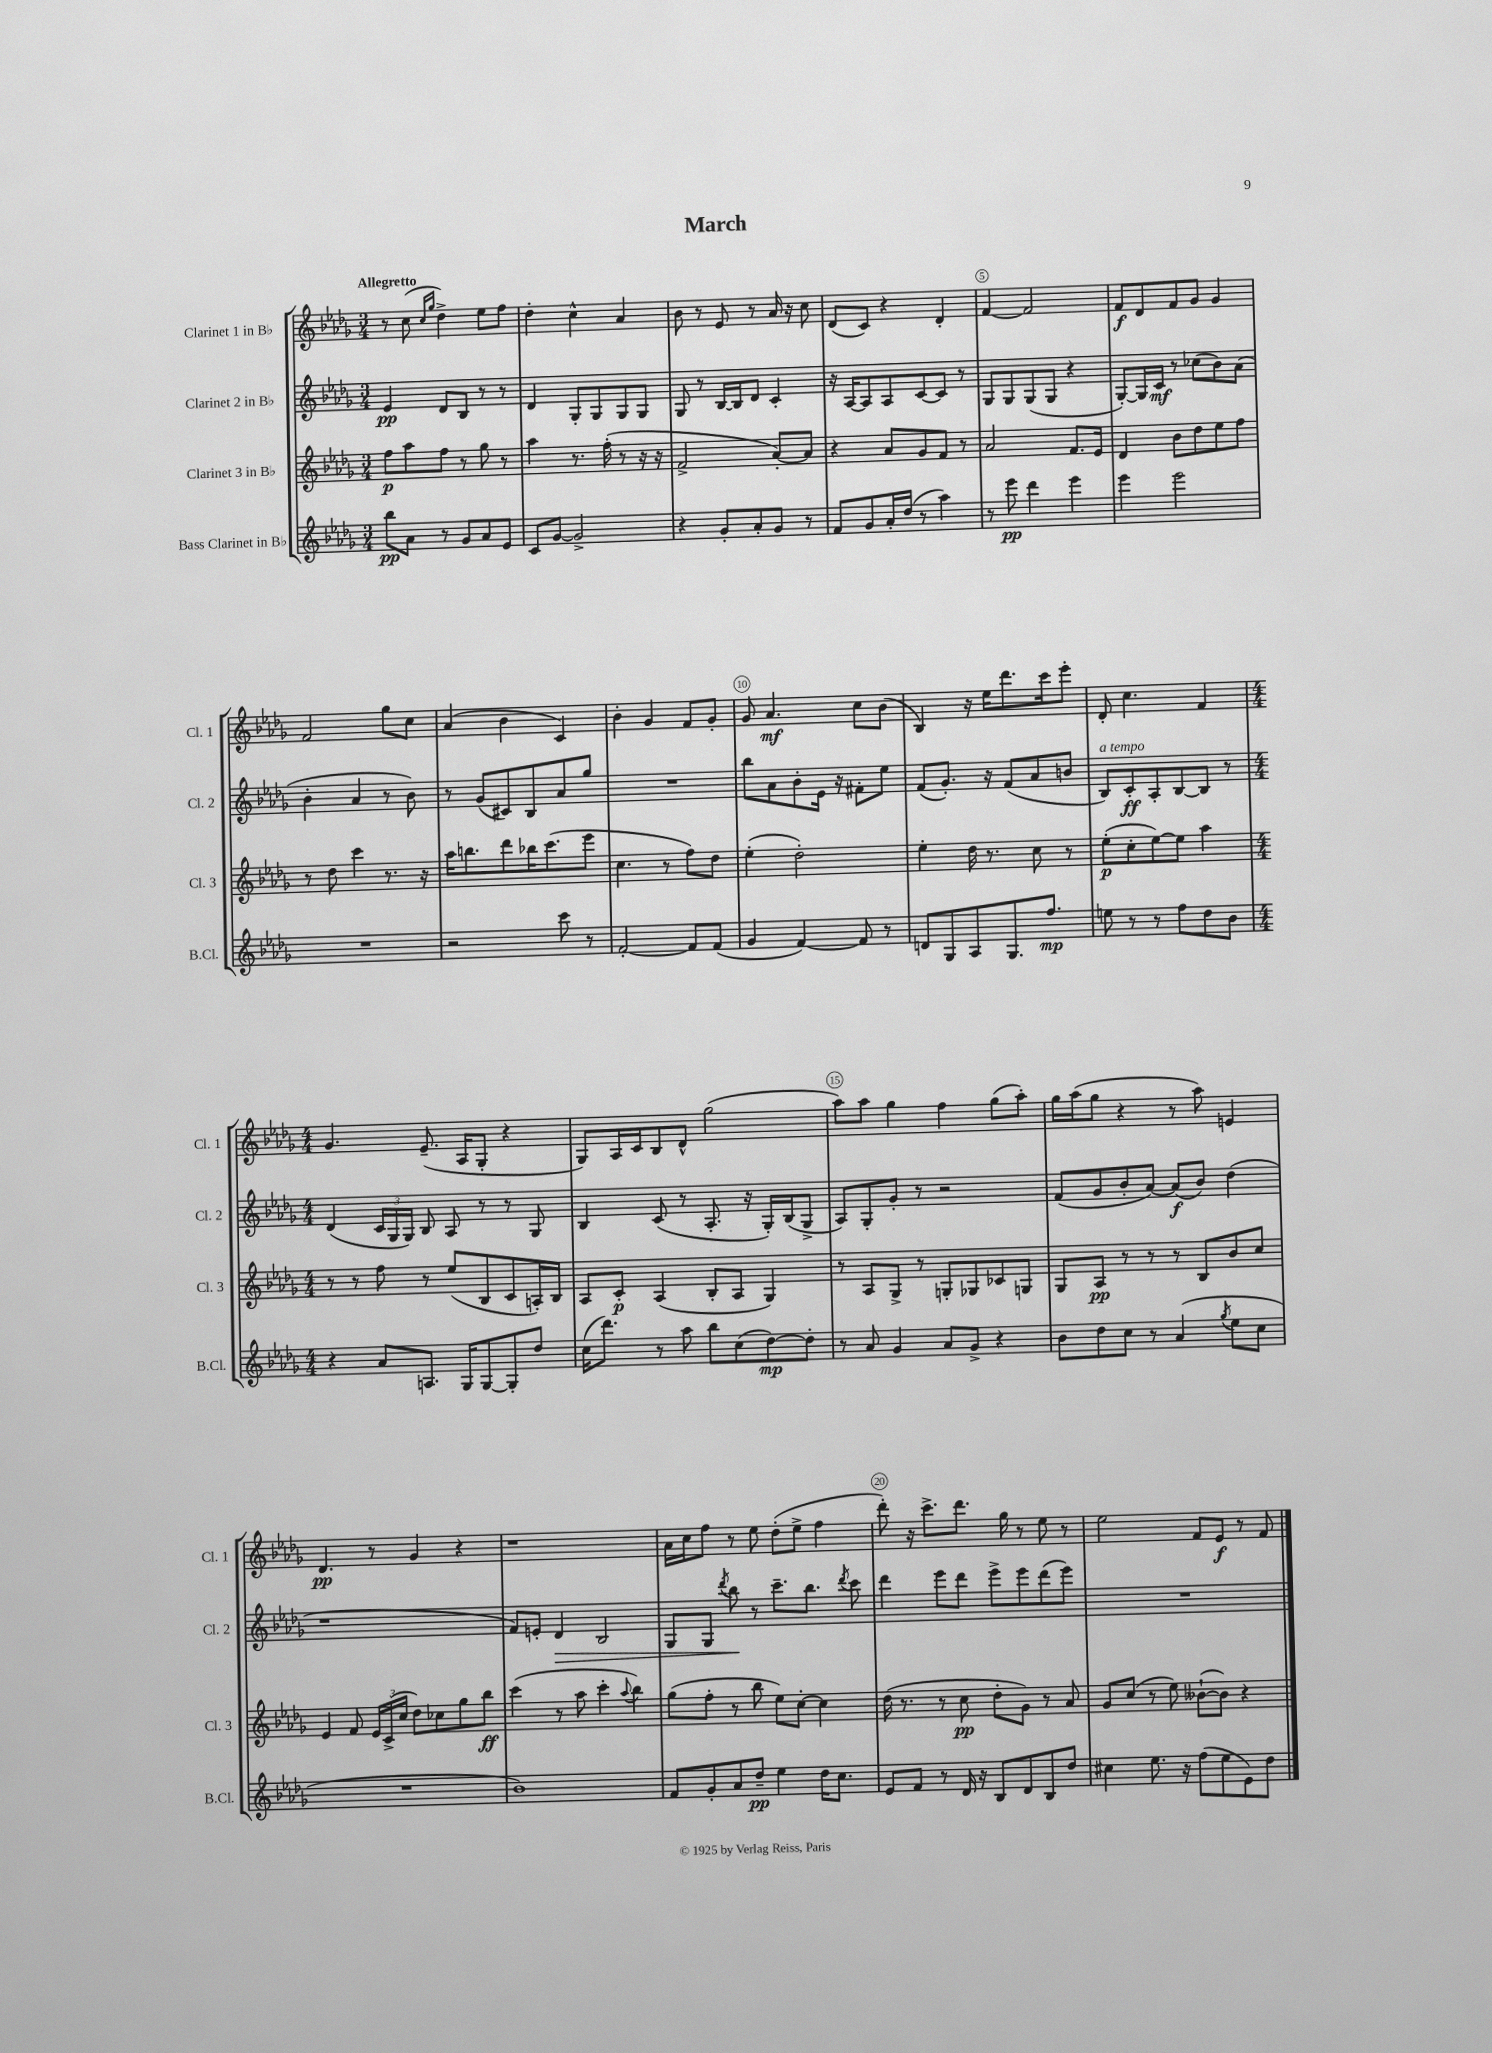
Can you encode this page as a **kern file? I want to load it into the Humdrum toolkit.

**kern	**dynam	**kern	**dynam	**kern	**dynam	**kern	**dynam
*part4	*part4	*part3	*part3	*part2	*part2	*part1	*part1
*staff4	*staff4	*staff3	*staff3	*staff2	*staff2	*staff1	*staff1
*I"Bass Clarinet in B♭	*	*I"Clarinet 3 in B♭	*	*I"Clarinet 2 in B♭	*	*I"Clarinet 1 in B♭	*
*I'B.Cl.	*	*I'Cl. 3	*	*I'Cl. 2	*	*I'Cl. 1	*
*clefG2	*	*clefG2	*	*clefG2	*	*clefG2	*
*k[b-e-a-d-g-]	*	*k[b-e-a-d-g-]	*	*k[b-e-a-d-g-]	*	*k[b-e-a-d-g-]	*
*M3/4	*	*M3/4	*	*M3/4	*	*M3/4	*
=1	=1	=1	=1	=1	=1	=1	=1
!	!	!	!	!	!	!LO:TX:a:B:t=Allegretto	!
8bb-\L	pp	8ff\L	p	4e-/	pp	8r	.
8a-\J	.	8aa-\	.	.	.	(8cc\	.
.	.	.	.	.	.	16qqcc/LL	.
.	.	.	.	.	.	16qqgg-/JJ	.
8r	.	8ff\J	.	8d-/L	.	4dd-^\)	.
8g-/L	.	8r	.	8B-/J	.	.	.
8a-/	.	8gg-\	.	8r	.	8ee-\L	.
8e-/J	.	8r	.	8r	.	8ff\J	.
=2	=2	=2	=2	=2	=2	=2	=2
8c/L	.	4aa-\	.	4d-/	.	4dd-'\	.
[8g-/J	.	.	.	.	.	.	.
2g-^/]	.	8.r	.	8G-'/L	.	4cc^^\	.
.	.	.	.	8G-/	.	.	.
.	.	(16ff'\	.	.	.	.	.
.	.	8r	.	8G-/	.	4a-/	.
.	.	16r	.	8G-/J	.	.	.
.	.	16r	.	.	.	.	.
=3	=3	=3	=3	=3	=3	=3	=3
4r	.	2f^/	.	8G-/	.	8b-\	.
.	.	.	.	8r	.	8r	.
8g-'/L	.	.	.	[16B-/LL	.	8e-/	.
.	.	.	.	16B-/J]	.	.	.
8a-'/	.	.	.	8d-/J	.	8r	.
8g-/J	.	[8a-'/L)	.	4c'/	.	16a-/	.
.	.	.	.	.	.	16r	.
8r	.	8a-/J]	.	.	.	8cc\	.
=4	=4	=4	=4	=4	=4	=4	=4
8f/L	.	4r	.	16r	.	(8d-/L	.
.	.	.	.	[16A-/KL	.	.	.
8g-/	.	.	.	8A-/]	.	8c/J)	.
16a-'/L	.	8a-/L	.	8A-/	.	4r	.
(16dd-/JJ	.	.	.	.	.	.	.
8r	.	8g-/	.	[8c/	.	.	.
4aa-\)	.	8f/J	.	8c/J]	.	4d-'/	.
.	.	8r	.	8r	.	.	.
=5	=5	=5	=5	=5	=5	=5	=5
8r	.	2a-/	.	8G-/L	.	[4f/	.
8eee-\	pp	.	.	8G-/	.	.	.
4ddd-\	.	.	.	(8G-/	.	2f/]	.
.	.	.	.	8G-/J	.	.	.
4eee-\	.	8.f/L	.	4r	.	.	.
.	.	16e-/Jk	.	.	.	.	.
=6	=6	=6	=6	=6	=6	=6	=6
4eee-\	.	4d-/	.	[8G-'/L)	.	8f/L	f
.	.	.	.	16G-/L]	.	8d-/	.
.	.	.	.	16c/JJ	mf	.	.
2eee-\	.	8b-\L	.	8r	.	8f/	.
.	.	8dd-\	.	(8cc-X\L	.	8g-/J	.
.	.	8ee-\	.	8b-\)	.	4g-/	.
.	.	8ff\J	.	(8a-\J	.	.	.
!!LO:LB:g=z
=7	=7	=7	=7	=7	=7	=7	=7
2.r	.	8r	.	4b-'\	.	2f/	.
.	.	8dd-\	.	.	.	.	.
.	.	4ccc\	.	4a-/	.	.	.
.	.	8.r	.	8r	.	8gg-\L	.
.	.	.	.	8b-\)	.	8cc\J	.
.	.	16r	.	.	.	.	.
=8	=8	=8	=8	=8	=8	=8	=8
2r	.	16aa-\KL	.	8r	.	(4a-/	.
.	.	8.bbn\	.	.	.	.	.
.	.	.	.	(8g-/L	.	.	.
.	.	8ddd-\	.	8c#X/)	.	4b-\	.
.	.	16bb-X\K	.	8B-/	.	.	.
.	.	(8.ccc\	.	.	.	.	.
8ccc\	.	.	.	8a-/	.	4c/)	.
8r	.	8eee-\J	.	8gg-/J	.	.	.
=9	=9	=9	=9	=9	=9	=9	=9
[2f'/	.	4.cc\	.	2.r	.	4b-'\	.
.	.	.	.	.	.	4g-/	.
.	.	8r	.	.	.	.	.
8f/L]	.	8ff\L)	.	.	.	8f/L	.
(8f/J	.	8dd-\J	.	.	.	8g-'/J	.
=10	=10	=10	=10	=10	=10	=10	=10
4g-/	.	(4ee-'\	.	8bb-\L	.	8g-/	.
.	.	.	.	8a-\	.	4.a-/	mf
[4f/)	.	2dd-'\)	.	8b-'\	.	.	.
.	.	.	.	16e-\Jk	.	.	.
.	.	.	.	16r	.	.	.
8f/]	.	.	.	8f#X'\L	.	8cc\L	.
8r	.	.	.	8ee-\J	.	(8b-\J	.
=11	=11	=11	=11	=11	=11	=11	=11
8dn/L	.	4ee-'\	.	(8f/L	.	4B-/)	.
8G-/	.	.	.	8.g-'/J)	.	.	.
8A-/	.	16dd-\	.	.	.	16r	.
.	.	8.r	.	16r	.	16ee-\KL	.
8.G-/	.	.	.	(8f/L	.	8.ddd-\	.
.	.	8cc\	.	8a-/	.	.	.
8.ff/J	mp	.	.	.	.	16ccc\k	.
.	.	8r	.	8bn/J	.	8eee-'\J	.
=12	=12	=12	=12	=12	=12	=12	=12
!	!	!	!	!LO:TX:a:i:t=a tempo	!	!	!
8een\	.	(8ee-'\L	p	8B-/L)	.	8d-'/	.
8r	.	8cc'\	.	8c'/	ff	4.cc\	.
8r	.	[8ee-\)	.	8A-'/	.	.	.
8ff\L	.	8ee-\J]	.	[8B-/	.	.	.
8dd-\	.	4aa-\	.	8B-/J]	.	4f/	.
8b-\J	.	.	.	8r	.	.	.
!!LO:LB:g=z
=13	=13	=13	=13	=13	=13	=13	=13
*M4/4	*	*M4/4	*	*M4/4	*	*M4/4	*
4r	.	8r	.	(4d-/	.	4.g-/	.
.	.	8r	.	.	.	.	.
8a-/L	.	8ff\	.	24c/LL	.	.	.
.	.	.	.	24G-/	.	.	.
.	.	.	.	24G-/JJ)	.	.	.
8.An/J	.	8r	.	8B-/	.	(8.e-~/	.
.	.	(8ee-/L	.	8A-/	.	.	.
16G-/KL	.	.	.	.	.	16A-/KL	.
[8G-/	.	8B-/	.	8r	.	8G-'/J	.
8G-'/]	.	8c/	.	8r	.	4r	.
8dd-/J	.	16An'/L)	.	8G-/	.	.	.
.	.	16B-/JJ	.	.	.	.	.
=14	=14	=14	=14	=14	=14	=14	=14
(16cc\KL	.	8A-/L	.	4B-/	.	8G-/L)	.
8.ddd-\J)	.	.	.	.	.	.	.
.	.	8c'/J	p	.	.	16A-/L	.
.	.	.	.	.	.	16c/J	.
8r	.	(4A-/	.	(8c/	.	8B-/	.
8aa-\	.	.	.	8r	.	8d-^^/J	.
8bb-\L	.	8B-'/L	.	8.A-'/	.	(2gg-\	.
(8cc\	.	8A-/J	.	.	.	.	.
.	.	.	.	16r	.	.	.
[8dd-\)	mp	4G-/)	.	16G-'/LL)	.	.	.
.	.	.	.	(16B-/J	.	.	.
8dd-'\J]	.	.	.	8G-^/J	.	.	.
=15	=15	=15	=15	=15	=15	=15	=15
8r	.	8r	.	8A-/L)	.	8aa-\L)	.
8a-/	.	8A-/L	.	8G-'/	.	8aa-\J	.
4g-/	.	8G-^/J	.	8g-'/J	.	4gg-\	.
.	.	8r	.	8r	.	.	.
8a-/L	.	8Gn'/L	.	2r	.	4ff\	.
8g-^/J	.	8G-X/	.	.	.	.	.
4r	.	8c-X/	.	.	.	(8gg-\L	.
.	.	8Gn/J	.	.	.	8aa-'\J)	.
=16	=16	=16	=16	=16	=16	=16	=16
8b-\L	.	8G-/L	.	(8f/L	.	16gg-\LL	.
.	.	.	.	.	.	(16aa-\J	.
8dd-\	.	8A-/J	pp	8g-/	.	8gg-\J	.
8cc\J	.	8r	.	8b-'/	.	4r	.
8r	.	8r	.	[8a-/J)	.	.	.
(4a-/	.	8r	.	(8a-/L]	f	8r	.
.	.	8B-/L	.	8b-/J)	.	8aa-\)	.
8qgg-/	.	.	.	.	.	.	.
8ee-\L	.	8b-/	.	(4dd-\	.	4en/	.
8cc\J	.	8cc/J	.	.	.	.	.
!!LO:LB:g=z
=17	=17	=17	=17	=17	=17	=17	=17
1r	.	4e-/	.	1r	.	4.d-/	pp
.	.	8f/	.	.	.	.	.
.	.	24e-/LL	.	.	.	8r	.
.	.	(24c^/	.	.	.	.	.
.	.	24cc/JJ	.	.	.	.	.
.	.	8dd-\L)	.	.	.	4g-/	.
.	.	8cc-X\	.	.	.	.	.
.	.	8gg-\	.	.	.	4r	.
.	.	8bb-\J	ff	.	.	.	.
=18	=18	=18	=18	=18	=18	=18	=18
1b-)	.	(4ccc\	.	8f/L)	.	1r	.
.	.	.	.	8en'/J	.	.	.
!	!	!	!	!	!LO:HP:b	!	!
.	.	8r	.	4d-/	>	.	.
.	.	8aa-\	.	.	.	.	.
.	.	4ccc'\	.	2B-/	.	.	.
.	.	8qqaa-/	.	.	.	.	.
.	.	4bb-\)	.	.	.	.	.
=19	=19	=19	=19	=19	=19	=19	=19
8f/L	.	(8gg-\L	.	8G-/L	.	16a-\LL	.
.	.	.	.	.	.	16cc\J	.
8g-'/	.	8ff'\J	.	8G-/J	.	8ff\J	.
.	.	.	.	8qddd-/	.	.	.
8a-/	.	8r	.	8bb-\	.	8r	.
8dd-~/J	pp	8bb-\	.	8r	]	8ee-\	.
4ee-\	.	8ee-\L)	.	8.ccc~\L	.	(8dd-'\L	.
.	.	[8cc'\J	.	.	.	8ee-^\J	.
.	.	.	.	8.bb-\J	.	.	.
16dd-\KL	.	4cc\]	.	.	.	4ff\	.
8.cc\J	.	.	.	.	.	.	.
.	.	.	.	8qddd-/	.	.	.
.	.	.	.	8ccc\	.	.	.
=20	=20	=20	=20	=20	=20	=20	=20
8e-/L	.	(16dd-\	.	4ddd-\	.	8ddd-'\)	.
.	.	8.r	.	.	.	.	.
8f/J	.	.	.	.	.	16r	.
.	.	.	.	.	.	8.ccc^\L	.
8r	.	8r	.	8eee-\L	.	.	.
16d-/	.	8cc\	pp	8ddd-\J	.	8.ddd-\J	.
16r	.	.	.	.	.	.	.
8B-/L	.	8dd-'\L	.	8eee-^\L	.	.	.
.	.	.	.	.	.	16gg-\	.
8d-/	.	8g-\J)	.	8eee-\	.	8r	.
8B-/	.	8r	.	(8ddd-\	.	8ee-\	.
8dd-/J	.	8a-/	.	8eee-\J)	.	8r	.
=21	=21	=21	=21	=21	=21	=21	=21
4cc#X\	.	8g-/L	.	1r	.	2ee-\	.
.	.	(8cc/J	.	.	.	.	.
8.ee-\	.	8r	.	.	.	.	.
.	.	8ee-\)	.	.	.	.	.
16r	.	.	.	.	.	.	.
(8ff\L	.	([8b--X`\L	.	.	.	8f/L	.
8ee-\	.	8b--\J])	.	.	.	8e-/J	f
8e-\)	.	4r	.	.	.	8r	.
8dd-\J	.	.	.	.	.	8f/	.
==	==	==	==	==	==	==	==
*-	*-	*-	*-	*-	*-	*-	*-
